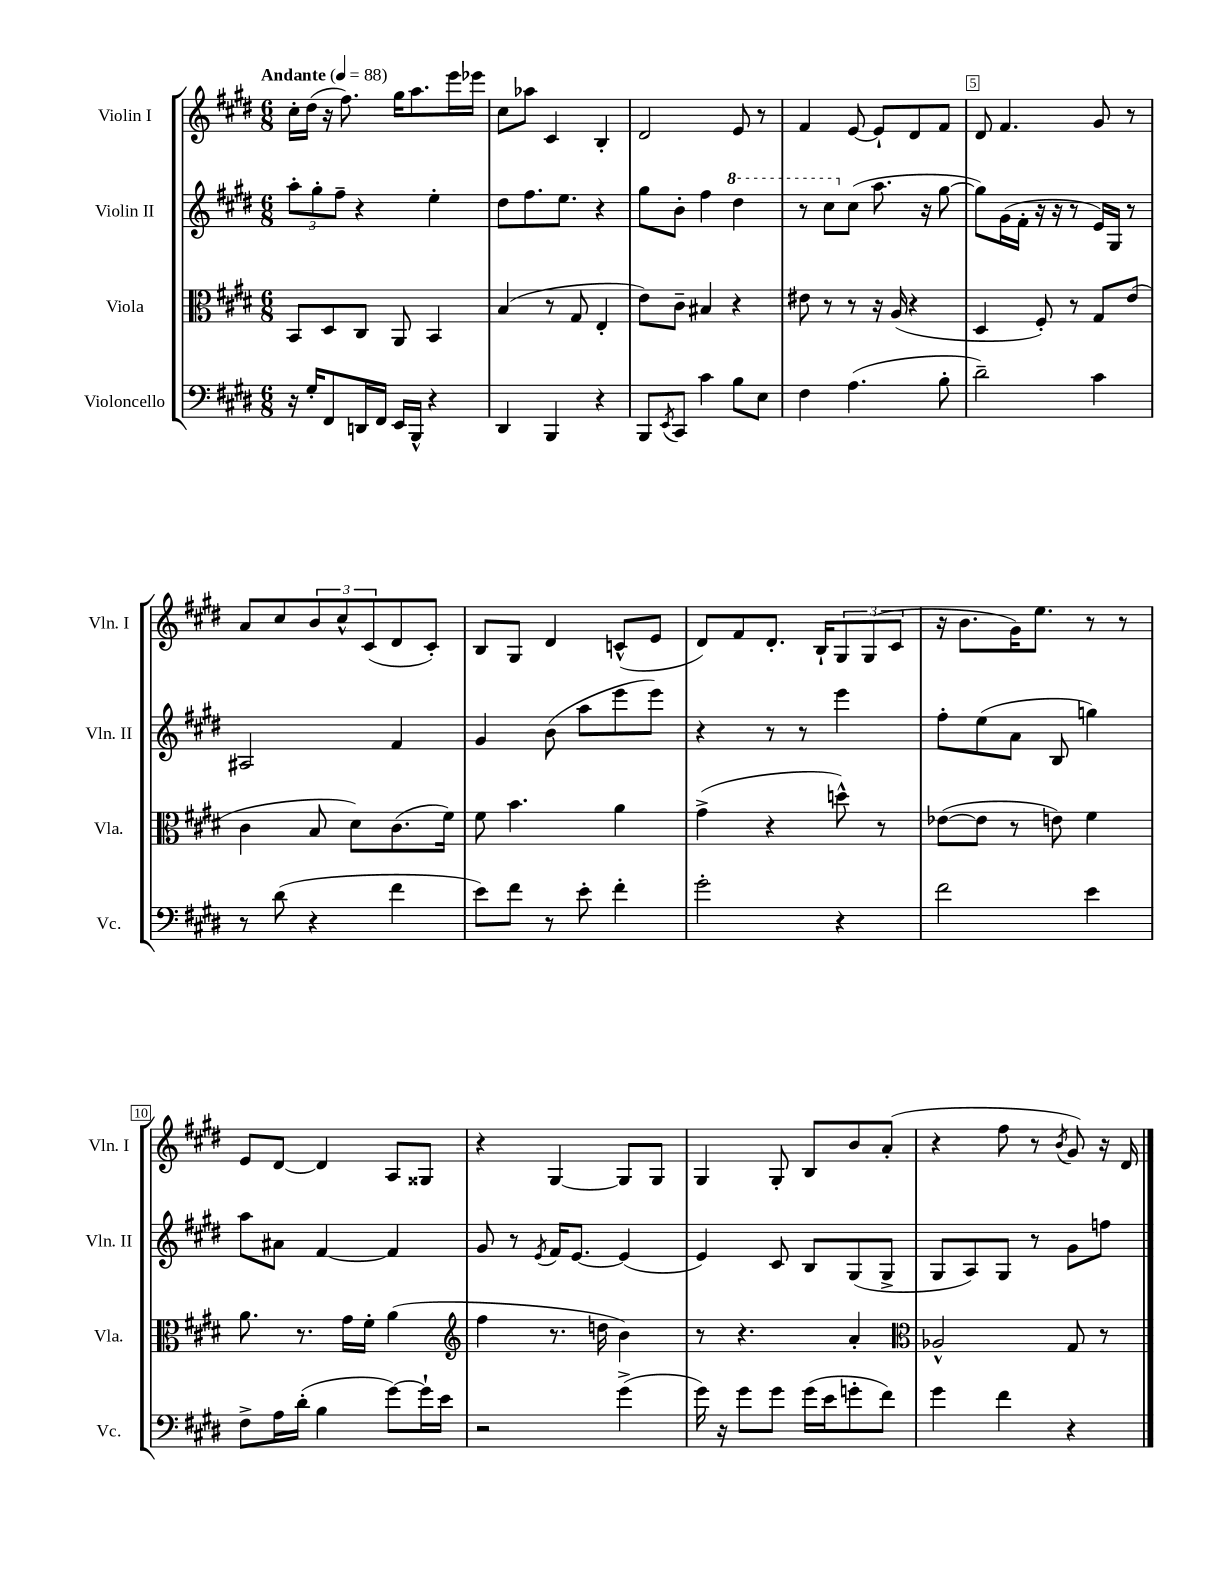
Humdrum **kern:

**kern	**kern	**kern	**kern
*staff4	*staff3	*staff2	*staff1
*clefF4	*clefC3	*clefG2	*clefG2
*k[f#c#g#d#]	*k[f#c#g#d#]	*k[f#c#g#d#]	*k[f#c#g#d#]
*M6/8	*M6/8	*M6/8	*M6/8
*MM88	*MM88	*MM88	*MM88
16r	8BB/L	12aa'\L	16cc#'\LL
16G#'/LK	.	.	(16dd#\JJ
.	.	12gg#'\	.
8FF#/	8D#/	.	16r
.	.	12ff#~\J	.
.	.	.	8.ff#\)
16DD/L	8C#/J	4r	.
16FF#/JJ	.	.	.
16EE/LL	8AA/	.	16gg#\LK
16BBB^^/JJ	.	.	8.aa\
4r	4BB/	4ee'\	.
.	.	.	16eee\L
.	.	.	16eee-\JJ
=	=	=	=
4DD#/	(4B/	8dd#\L	8cc#\L
.	.	8.ff#\	8aa-\J
4BBB/	8r	.	4c#/
.	.	8.ee\J	.
.	8G#/	.	.
4r	4E'/	4r	4B'/
=	=	=	=
8BBB/L	8e\L)	8gg#\L	2d#/
8qEE/	.	.	.
8CC#/J	8c#~\J	8b'\J	.
4c#\	4B#/	4ff#\	.
8B\L	4r	4ddd#\	8e/
8E\J	.	.	8r
=	=	=	=
4F#\	8e#\	8r	4f#/
.	8r	8ccc#\L	.
(4.A\	8r	(8cc#\J	[8e/
.	16r	8.aa\	8e`/]L
.	(16A/	.	.
.	4r	.	8d#/
.	.	16r	.
8B'\	.	[8gg#\	8f#/J
=	=	=	=
2d#~\)	4D#/	8gg#\]L)	8d#/
.	.	(16g#\L	4.f#/
.	.	16f#'\JJ	.
.	8F#'/)	16r	.
.	.	16r	.
.	8r	8r	.
4c#\	8G#/L	16e/LL)	8g#/
.	.	16G#/JJ	.
.	(8e/J	8r	8r
=	=	=	=
8r	4c#\	2A#/	8a/L
(8d#\	.	.	8cc#/
4r	8B/	.	12b/
.	.	.	12cc#^^/
.	8d#\L)	.	.
.	.	.	(12c#/
4f#\	(8.c#\	4f#/	8d#/
.	.	.	8c#'/J)
.	16f#\Jk)	.	.
=	=	=	=
8e\L)	8f#\	4g#/	8B/L
8f#\J	4.b\	.	8G#/J
8r	.	(8b\	4d#/
8e'\	.	8aa\L	.
4f#'\	4a\	8eee\	(8c^^/L
.	.	8eee\J)	8e/J
=	=	=	=
2g#'\	(4g#^\	4r	8d#/L)
.	.	.	8f#/
.	4r	8r	8.d#'/J
.	.	8r	.
.	.	.	16B`/LK
4r	8dd^^\)	4eee\	12G#/
.	.	.	(12G#/
.	8r	.	.
.	.	.	12c#/J
=	=	=	=
2f#\	([8e-\L	8ff#'\L	16r
.	.	.	8.b\L
.	8e-\]J	(8ee\	.
.	8r	8a\J	16g#\K)
.	.	.	8.ee\J
.	8e\)	8B/	.
4e\	4f#\	4gg\)	8r
.	.	.	8r
=	=	=	=
8F#^\L	8.a\	8aa\L	8e/L
16A\L	.	8a#\J	[8d#/J
(16d#'\JJ	8.r	.	.
4B\	.	[4f#/	4d#/]
.	16g#\LL	.	.
.	16f#'\JJ	.	.
[8g#\L)	(4a\	4f#/]	8A/L
16g#`\]L	.	.	8G##/J
16e\JJ	.	.	.
=	=	=	=
*	*clefG2	*	*
2r	4ff#\	8g#/	4r
.	.	8r	.
.	.	8qe/	.
.	8.r	16f#/LK	[4G#/
.	.	[8.e/J	.
.	16dd\	.	.
(4g#^\	4b\)	(4e/]	8G#/]L
.	.	.	8G#/J
=	=	=	=
16g#\)	8r	4e/)	4G#/
16r	.	.	.
8g#\L	4.r	.	.
8g#\J	.	8c#/	8G#'/
(16g#\LL	.	8B/L	8B/L
16e\J	.	.	.
8g'\	4a'/	(8G#/	8b/
8f#\J)	.	8G#^/J	(8a'/J
=	=	=	=
*	*clefC3	*	*
4g#\	2A-^^/	8G#/L	4r
.	.	8A/)	.
4f#\	.	8G#/J	8ff#\
.	.	8r	8r
.	.	.	8qb/
4r	8G#/	8g#\L	8g#/)
.	8r	8ff\J	16r
.	.	.	16d#/
==	==	==	==
*-	*-	*-	*-
